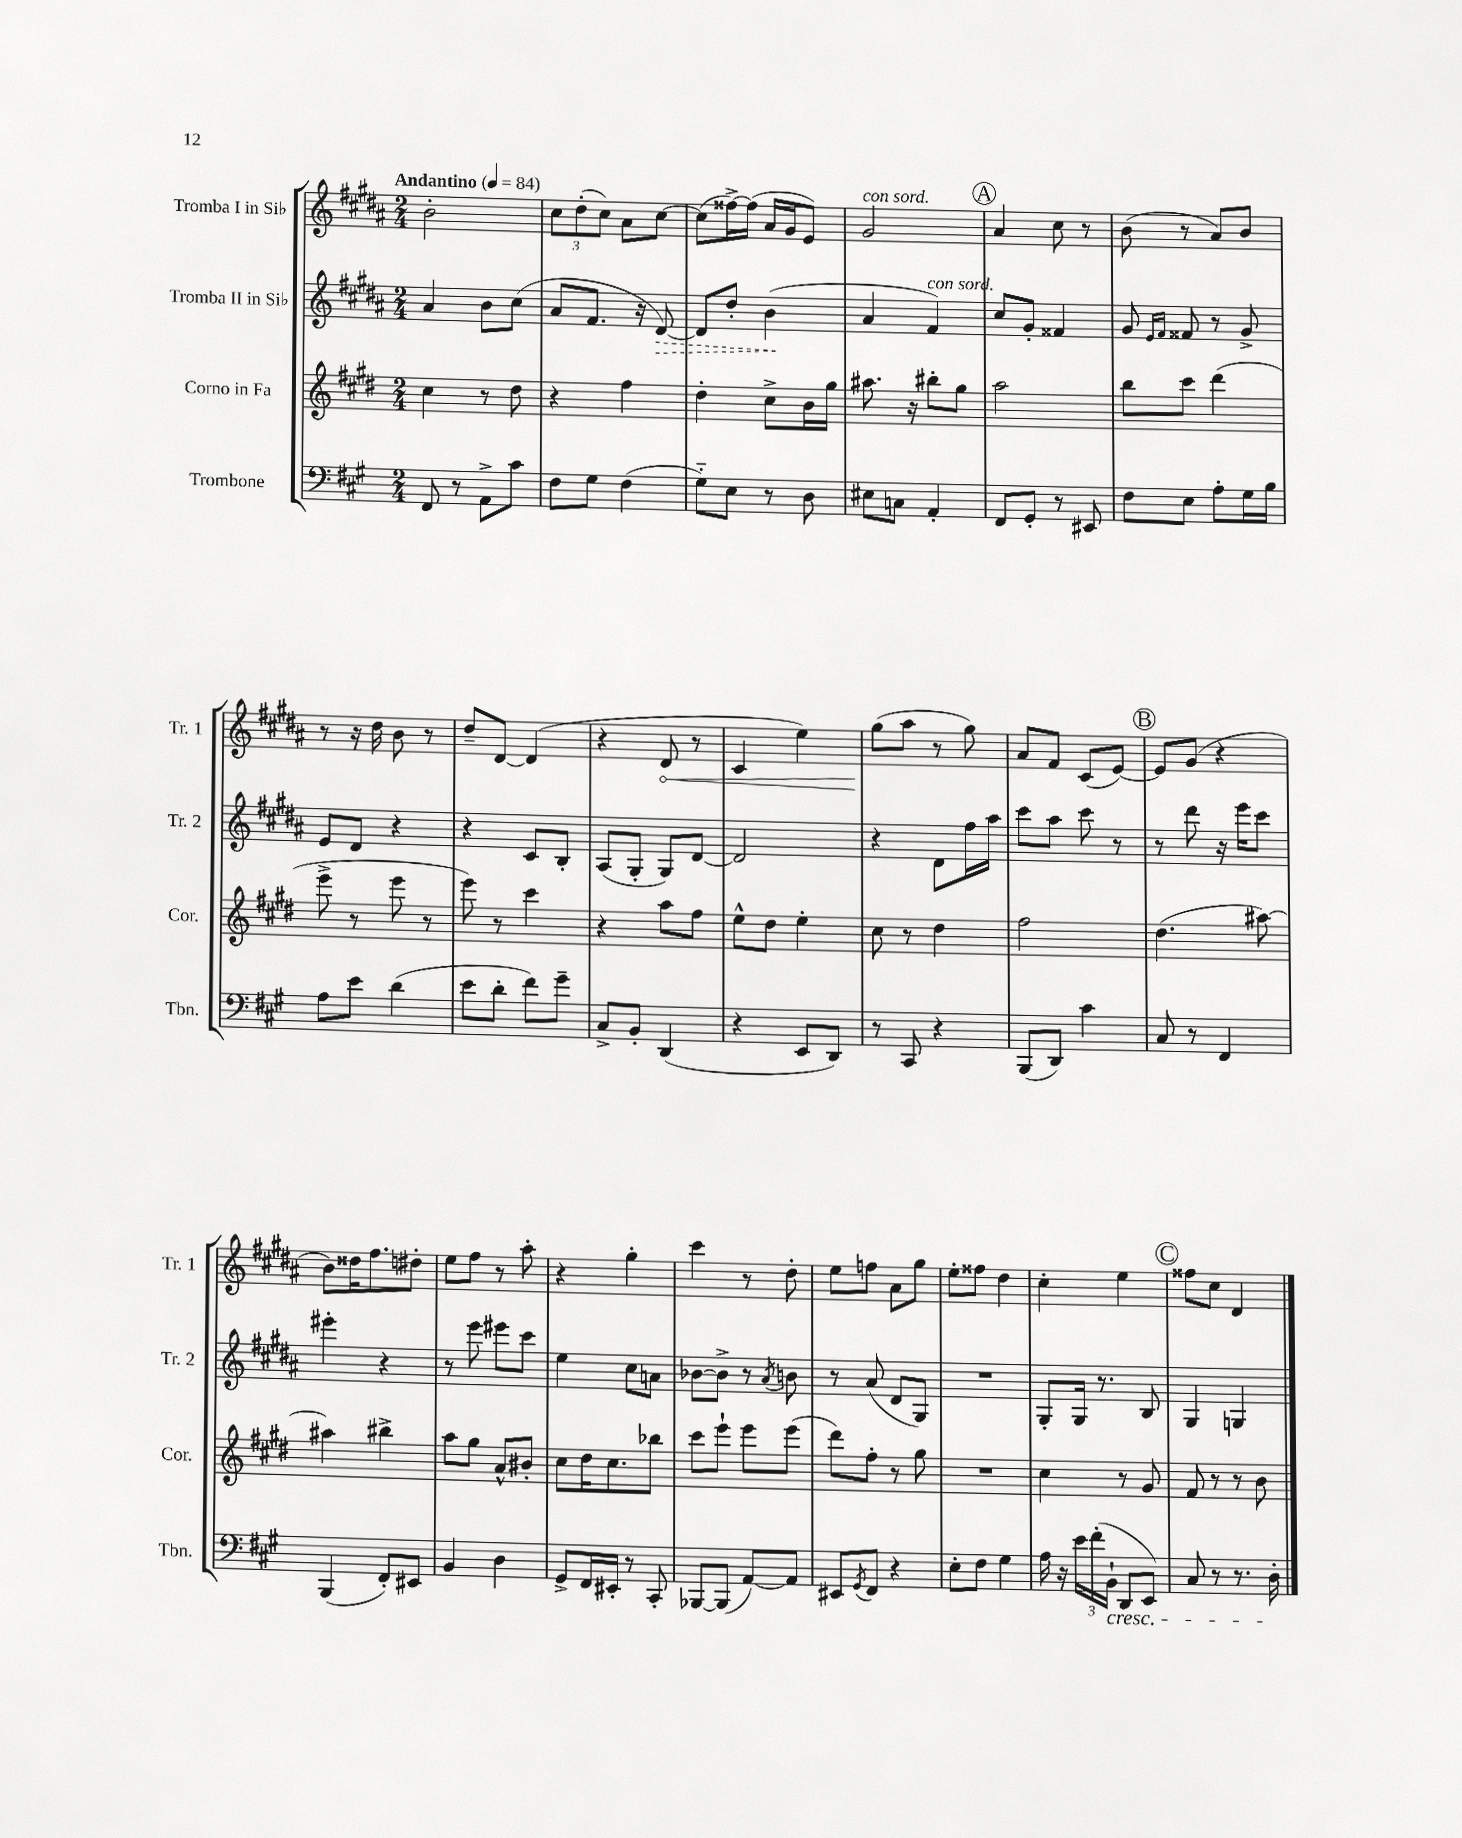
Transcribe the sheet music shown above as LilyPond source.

<<
\new StaffGroup <<
\new Staff = "s0" \with { instrumentName = "Tromba I in Sib" shortInstrumentName = "Tr. 1" } {
    \clef treble \key b \major \numericTimeSignature \time 2/4 \tempo "Andantino" 4 = 84
    b'2-. |
    \tuplet 3/2 { cis''8 dis''8-.( cis''8) } ais'8 cis''8~ |
    cis''8( fisis''16~->) fisis''16( ais'16 gis'16 e'8) |
    gis'2^\markup { \italic "con sord." } |
    \mark \markup { \circle "A" } ais'4 cis''8 r8 |
    b'8( r8 ais'8) b'8 |
    r8 r16 dis''16 b'8 r8 |
    dis''8-- dis'8~ dis'4( |
    r4 \once \override Hairpin.circled-tip = ##t dis'8\< r8 |
    cis'4 e''4) |
    gis''8\!( ais''8 r8 gis''8) |
    ais'8 fis'8 cis'8( e'8~) |
    \mark \markup { \circle "B" } e'8 gis'8( r4 |
    b'8) disis''16 fis''8. dis''8-. |
    e''8 fis''8 r8 ais''8-. |
    r4 gis''4-. |
    cis'''4 r8 dis''8-. |
    e''8 f''8 ais'8 gis''8 |
    e''8-. fisis''8 dis''4 |
    cis''4-. e''4 |
    \mark \markup { \circle "C" } fisis''8 cis''8 dis'4 \bar "|." |
}
\new Staff = "s1" \with { instrumentName = "Tromba II in Sib" shortInstrumentName = "Tr. 2" } {
    \clef treble \key b \major \numericTimeSignature \time 2/4
    ais'4 b'8 cis''8( |
    ais'8 fis'8. r16 \once \override Hairpin.style = #'dashed-line dis'8~\>) |
    dis'8 dis''8-. b'4\!( |
    ais'4 fis'4^\markup { \italic "con sord." }) |
    \mark \markup { \circle "A" } cis''8 gis'8-. fisis'4 |
    gis'8 \grace { e'16 fis'16 } fisis'8 r8 gis'8-> |
    e'8 dis'8 r4 |
    r4 cis'8 b8-. |
    ais8( gis8-. gis8) dis'8~ |
    dis'2 |
    r4 dis'8 fis''16 ais''16 |
    cis'''8 ais''8 cis'''8 r8 |
    \mark \markup { \circle "B" } r8 dis'''8 r16 e'''16 cis'''8 |
    eis'''4-. r4 |
    r8 e'''8 eis'''8 cis'''8 |
    e''4 cis''8 a'8 |
    bes'8~ bes'8-> r8 \acciaccatura { ais'8 } b'8 |
    r8 ais'8( dis'8 gis8) |
    R2 |
    gis8-. gis16 r8. b8 |
    \mark \markup { \circle "C" } gis4 g4 \bar "|." |
}
\new Staff = "s2" \with { instrumentName = "Corno in Fa" shortInstrumentName = "Cor." } {
    \clef treble \key e \major \numericTimeSignature \time 2/4
    cis''4 r8 dis''8 |
    r4 fis''4 |
    dis''4-. cis''8-> b'16 gis''16 |
    ais''8. r16 bis''8-. gis''8 |
    \mark \markup { \circle "A" } a''2 |
    b''8 cis'''8 dis'''4( |
    e'''8-> r8 e'''8 r8 |
    e'''8) r8 cis'''4 |
    r4 a''8 fis''8 |
    e''8-^ dis''8 e''4-. |
    cis''8 r8 dis''4 |
    fis''2 |
    \mark \markup { \circle "B" } dis''4.( ais''8~) |
    ais''4 bis''4-> |
    a''8 gis''8 a'8-^ bis'8-. |
    cis''8 dis''16 cis''8. bes''8 |
    cis'''8 e'''8-! e'''8 e'''8( |
    dis'''8) fis''8-. r8 gis''8 |
    R2 |
    cis''4 r8 gis'8 |
    \mark \markup { \circle "C" } fis'8 r8 r8 b'8 \bar "|." |
}
\new Staff = "s3" \with { instrumentName = "Trombone" shortInstrumentName = "Tbn." } {
    \clef bass \key a \major \numericTimeSignature \time 2/4
    fis,8 r8 a,8-> cis'8 |
    fis8 gis8 fis4( |
    gis8-_) e8 r8 d8 |
    eis8 c8 a,4-. |
    \mark \markup { \circle "A" } fis,8 gis,8-. r8 eis,8 |
    fis8 e8 a8-. gis16 b16 |
    a8 e'8 d'4( |
    e'8 d'8-. fis'8) gis'8-- |
    cis8-> b,8-. d,4( |
    r4 e,8 d,8) |
    r8 cis,8 r4 |
    b,,8( d,8) cis'4 |
    \mark \markup { \circle "B" } cis8 r8 fis,4 |
    b,,4( fis,8-.) eis,8 |
    b,4 d4 |
    gis,8-> fis,16 eis,16-. r8 cis,8-. |
    bes,,8~ bes,,8( a,8~) a,8 |
    eis,8 \acciaccatura { gis,8 } fis,8 r4 |
    e8-. fis8 gis4 |
    a16 r16 \tuplet 3/2 { e'16 fis'16-.( b,16-!\cresc } d,8 e,8) |
    \mark \markup { \circle "C" } cis8 r8 r8. d16-.\! \bar "|." |
}
>>
>>
\layout { \context { \Score \remove "Bar_number_engraver" } }
